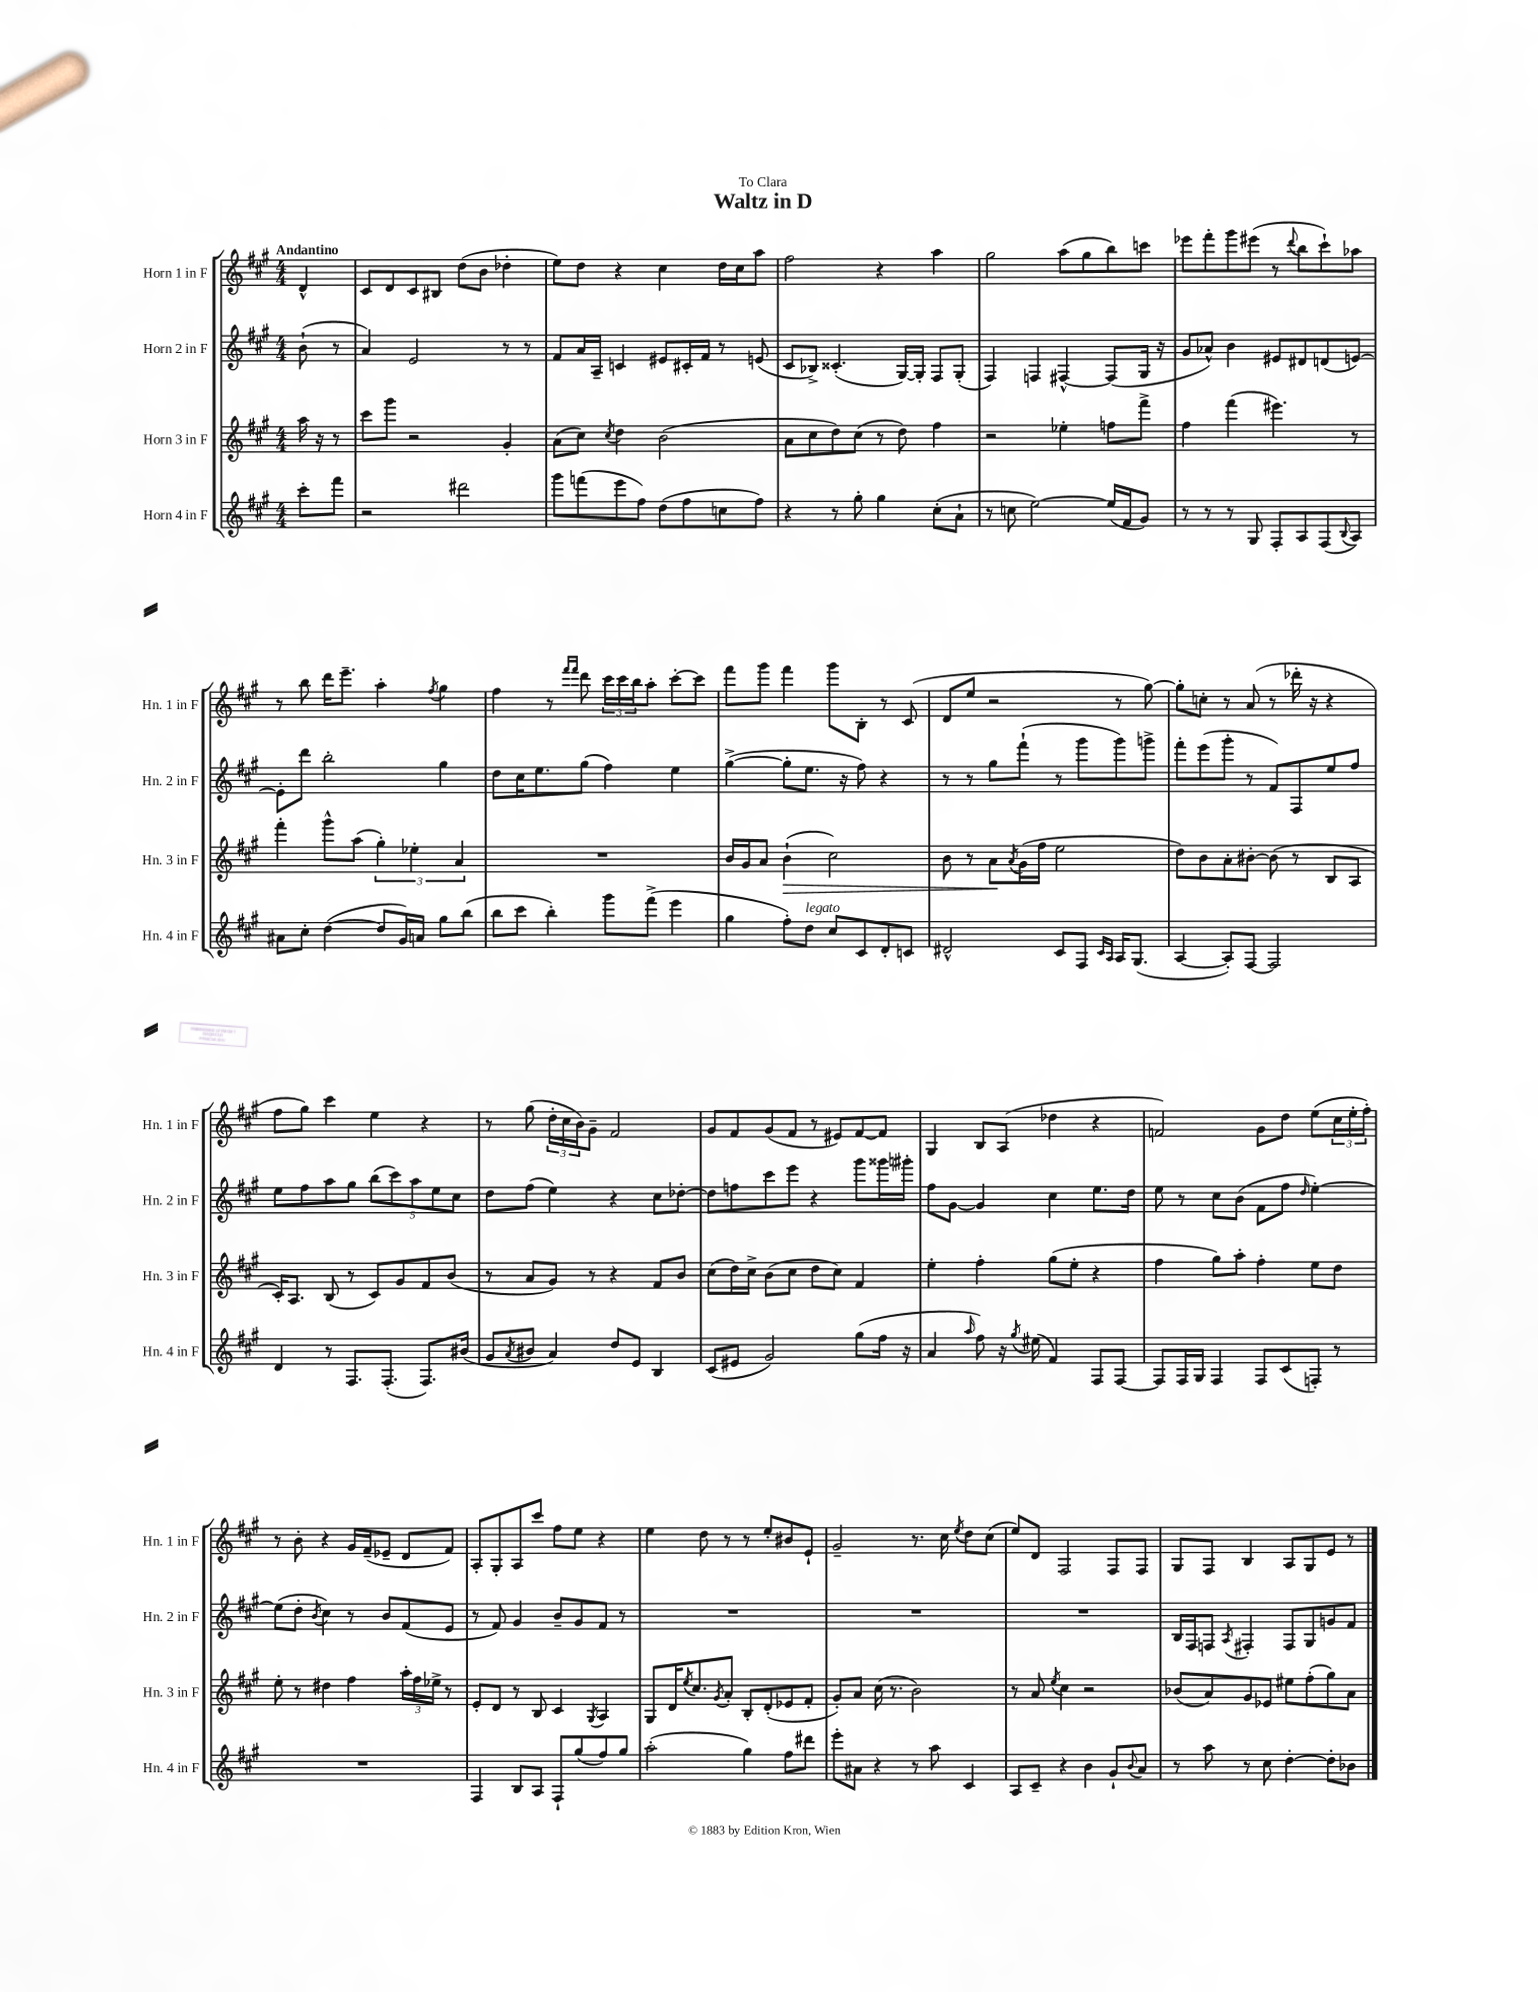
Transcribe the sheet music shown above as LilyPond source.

\header { title = "Waltz in D" dedication = "To Clara" }
<<
\new StaffGroup <<
\new Staff = "s0" \with { instrumentName = "Horn 1 in F" shortInstrumentName = "Hn. 1 in F" } {
    \clef treble \key a \major \numericTimeSignature \time 4/4 \partial 4 \tempo "Andantino"
    d'4-^ |
    cis'8 d'8 cis'8 bis8 d''8( b'8 des''4-. |
    e''8) d''8 r4 cis''4 d''16 cis''16 a''8 |
    fis''2 r4 a''4 |
    gis''2 a''8( gis''8 b''8) c'''8 |
    ees'''8 fis'''8-. gis'''8 eis'''8( r8 \appoggiatura { d'''8 } b''8 cis'''8-!) aes''8 |
    r8 b''8 d'''16 e'''8.-- a''4-. \acciaccatura { fis''8 } gis''4 |
    fis''4 r8 \grace { fis'''16 fis'''16 } d'''8 \tuplet 3/2 { cis'''16 cis'''16 b''16 } a''8-. cis'''8~-. cis'''8 |
    fis'''8 gis'''8 fis'''4 gis'''8 b8-. r8 cis'8( |
    d'8 e''8 r2 r8 gis''8~) |
    gis''8-. c''8-. r8 a'8( r8 des'''16-. r16 r4 |
    fis''8 gis''8) cis'''4 e''4 r4 |
    r8 gis''8( \tuplet 3/2 { d''16-. cis''16 b'16) } gis'8-- fis'2 |
    gis'8 fis'8 gis'8( fis'8 r8 eis'8) fis'8~ fis'8 |
    gis4 b8 a8( des''4 r4 |
    f'2) gis'8 d''8 e''8( \tuplet 3/2 { cis''16 e''16-. fis''16-.) } |
    r8 b'8-. r4 gis'16 fis'16--( ees'8-- d'8 fis'8) |
    a8-. gis8-. a8 cis'''8 fis''8 e''8 r4 |
    e''4 d''8 r8 r8 e''8-. bis'8 e'8-! |
    gis'2-- r8. cis''16 \acciaccatura { e''8 } d''8 cis''8( |
    e''8) d'8 fis2 fis8 fis8 |
    gis8 fis8 b4 a8 gis8 e'8 r8 \bar "|." |
}
\new Staff = "s1" \with { instrumentName = "Horn 2 in F" shortInstrumentName = "Hn. 2 in F" } {
    \clef treble \key a \major \numericTimeSignature \time 4/4 \partial 4
    b'8-!( r8 |
    a'4) e'2 r8 r8 |
    fis'8 a'16 a16-- c'4 eis'8 cis'16-. fis'16 r8 e'8( |
    cis'8 bes8->) cisis'4.-.( gis16~) gis16-. fis8 gis8-.( |
    fis4) f4 fis4~-^ fis8( gis16 r16 |
    gis'8 aes'8-^) b'4 eis'8 dis'8 d'8( e'8~) |
    e'8-. d'''8 b''2-. gis''4 |
    d''8 cis''16 e''8. gis''8( fis''4) e''4 |
    gis''4~->( gis''8-. e''8. r16 fis''8) r4 |
    r8 r8 gis''8 fis'''8-!( r8 gis'''8 gis'''8) g'''8-> |
    fis'''8-. e'''8( gis'''8-. r8 fis'8) fis8 e''8 fis''8 |
    e''8 fis''8 a''8 gis''8 \tuplet 5/4 { b''8( cis'''8) a''8 e''8 cis''8 } |
    d''8 fis''8( e''4) r4 cis''8 des''8~-. |
    des''8 f''8 cis'''8 e'''8 r4 gis'''8 gisis'''16 gis'''16-. |
    fis''8 gis'8~ gis'4 cis''4 e''8. d''16 |
    e''8 r8 cis''8 b'8( fis'8 fis''8 \grace { d''16 } e''4~-.) |
    e''8( d''8-. \acciaccatura { b'8 } cis''4) r8 b'8 fis'8( e'8 |
    r8 fis'8) gis'4 b'8-- gis'8 fis'8 r8 |
    R1 |
    R1 |
    R1 |
    b16 fis16 f8 \acciaccatura { a8 } fis4-. fis8 gis8 g'8 fis'8 \bar "|." |
}
\new Staff = "s2" \with { instrumentName = "Horn 3 in F" shortInstrumentName = "Hn. 3 in F" } {
    \clef treble \key a \major \numericTimeSignature \time 4/4 \partial 4
    a''16 r16 r8 |
    cis'''8 gis'''8 r2 gis'4-. |
    a'8( cis''8) \acciaccatura { cis''8 } d''4 b'2( |
    a'8 cis''8 d''8) cis''8( r8 d''8) fis''4 |
    r2 ees''4-. f''8 fis'''8-> |
    fis''4 fis'''4( eis'''4.) r8 |
    fis'''4-. gis'''8-^ a''8( \tuplet 3/2 { gis''4-.) ees''4-. a'4 } |
    R1 |
    b'16 gis'16 a'8 b'4-!\>( cis''2) |
    b'8 r8 a'8\! \acciaccatura { a'8 } gis'16( fis''16 e''2 |
    d''8) b'8 a'8-. bis'8~-. bis'8( r8 b8 a8 |
    cis'16-.) a8. b8( r8 cis'8) gis'8 fis'8 b'8( |
    r8 a'8 gis'8) r8 r4 fis'8 b'8 |
    cis''8( d''16) cis''16-> b'8( cis''8 d''8 cis''8) fis'4 |
    e''4-. fis''4-. gis''8( e''8-. r4 |
    fis''4 gis''8) a''8-. fis''4-. e''8 d''8 |
    e''8-. r8 dis''4 fis''4 \tuplet 3/2 { a''16-. fis''16 ees''16-> } r8 |
    e'8-. d'8 r8 b8 cis'4 \acciaccatura { gis8 } a4 |
    gis8 d'16 \acciaccatura { e''8 } cis''8. \acciaccatura { gis'8 } a'8-. b8-. d'8-.( ees'8 fis'8-. |
    gis'8-.) a'8 cis''16( r8. b'2) |
    r8 a'8 \acciaccatura { e''8 } cis''4 r2 |
    bes'8( a'8) gis'8 ees'8 eis''8 fis''8-.( gis''8) a'8 \bar "|." |
}
\new Staff = "s3" \with { instrumentName = "Horn 4 in F" shortInstrumentName = "Hn. 4 in F" } {
    \clef treble \key a \major \numericTimeSignature \time 4/4 \partial 4
    cis'''8-. fis'''8 |
    r2 dis'''2 |
    gis'''8 f'''8( e'''8 fis''8) d''8( fis''8 c''8 fis''8) |
    r4 r8 gis''8-. gis''4 cis''8-.( a'8-! |
    r8 c''8 e''2~) e''16( fis'16 gis'8) |
    r8 r8 r8 gis8 fis8-. a8 fis8( \appoggiatura { b8 } a8) |
    ais'8 cis''8-. d''4~( d''8 gis'16) a'16 gis''8 b''8( |
    b''8 cis'''8 b''4-.) gis'''8 fis'''8->( e'''4 |
    gis''4 fis''8-.) d''8^\markup { \italic "legato" } cis''8 cis'8 d'8-. c'8 |
    dis'2-^ cis'8 fis8 \grace { cis'16 a16 } a16 gis8.( |
    a4~ a8-.) fis8~ fis2 |
    d'4 r8 fis8. fis8.-.( fis8.) bis'16( |
    gis'8 \acciaccatura { a'8 } bis'8 a'4) d''8 e'8 b4 |
    cis'8( eis'8 gis'2) gis''8( fis''16 r16 |
    a'4 \grace { a''16 } fis''8) r16 \acciaccatura { gis''8 } eis''16( fis'4) fis8 fis8~ |
    fis8 fis16 gis16 fis4 fis8 cis'8( f8-.) r8 |
    R1 |
    fis4 b8 a8 fis8-! gis''8( fis''8) gis''8 |
    a''2-.( gis''4) fis''8 dis'''8 |
    e'''8-. ais'8 r4 r8 a''8 cis'4 |
    a8 cis'8-- r4 b'4 gis'8-! \appoggiatura { b'8 } a'8 |
    r8 a''8 r8 cis''8 d''4~-. d''8-. bes'8 \bar "|." |
}
>>
>>
\layout { \context { \Score \remove "Bar_number_engraver" } }
